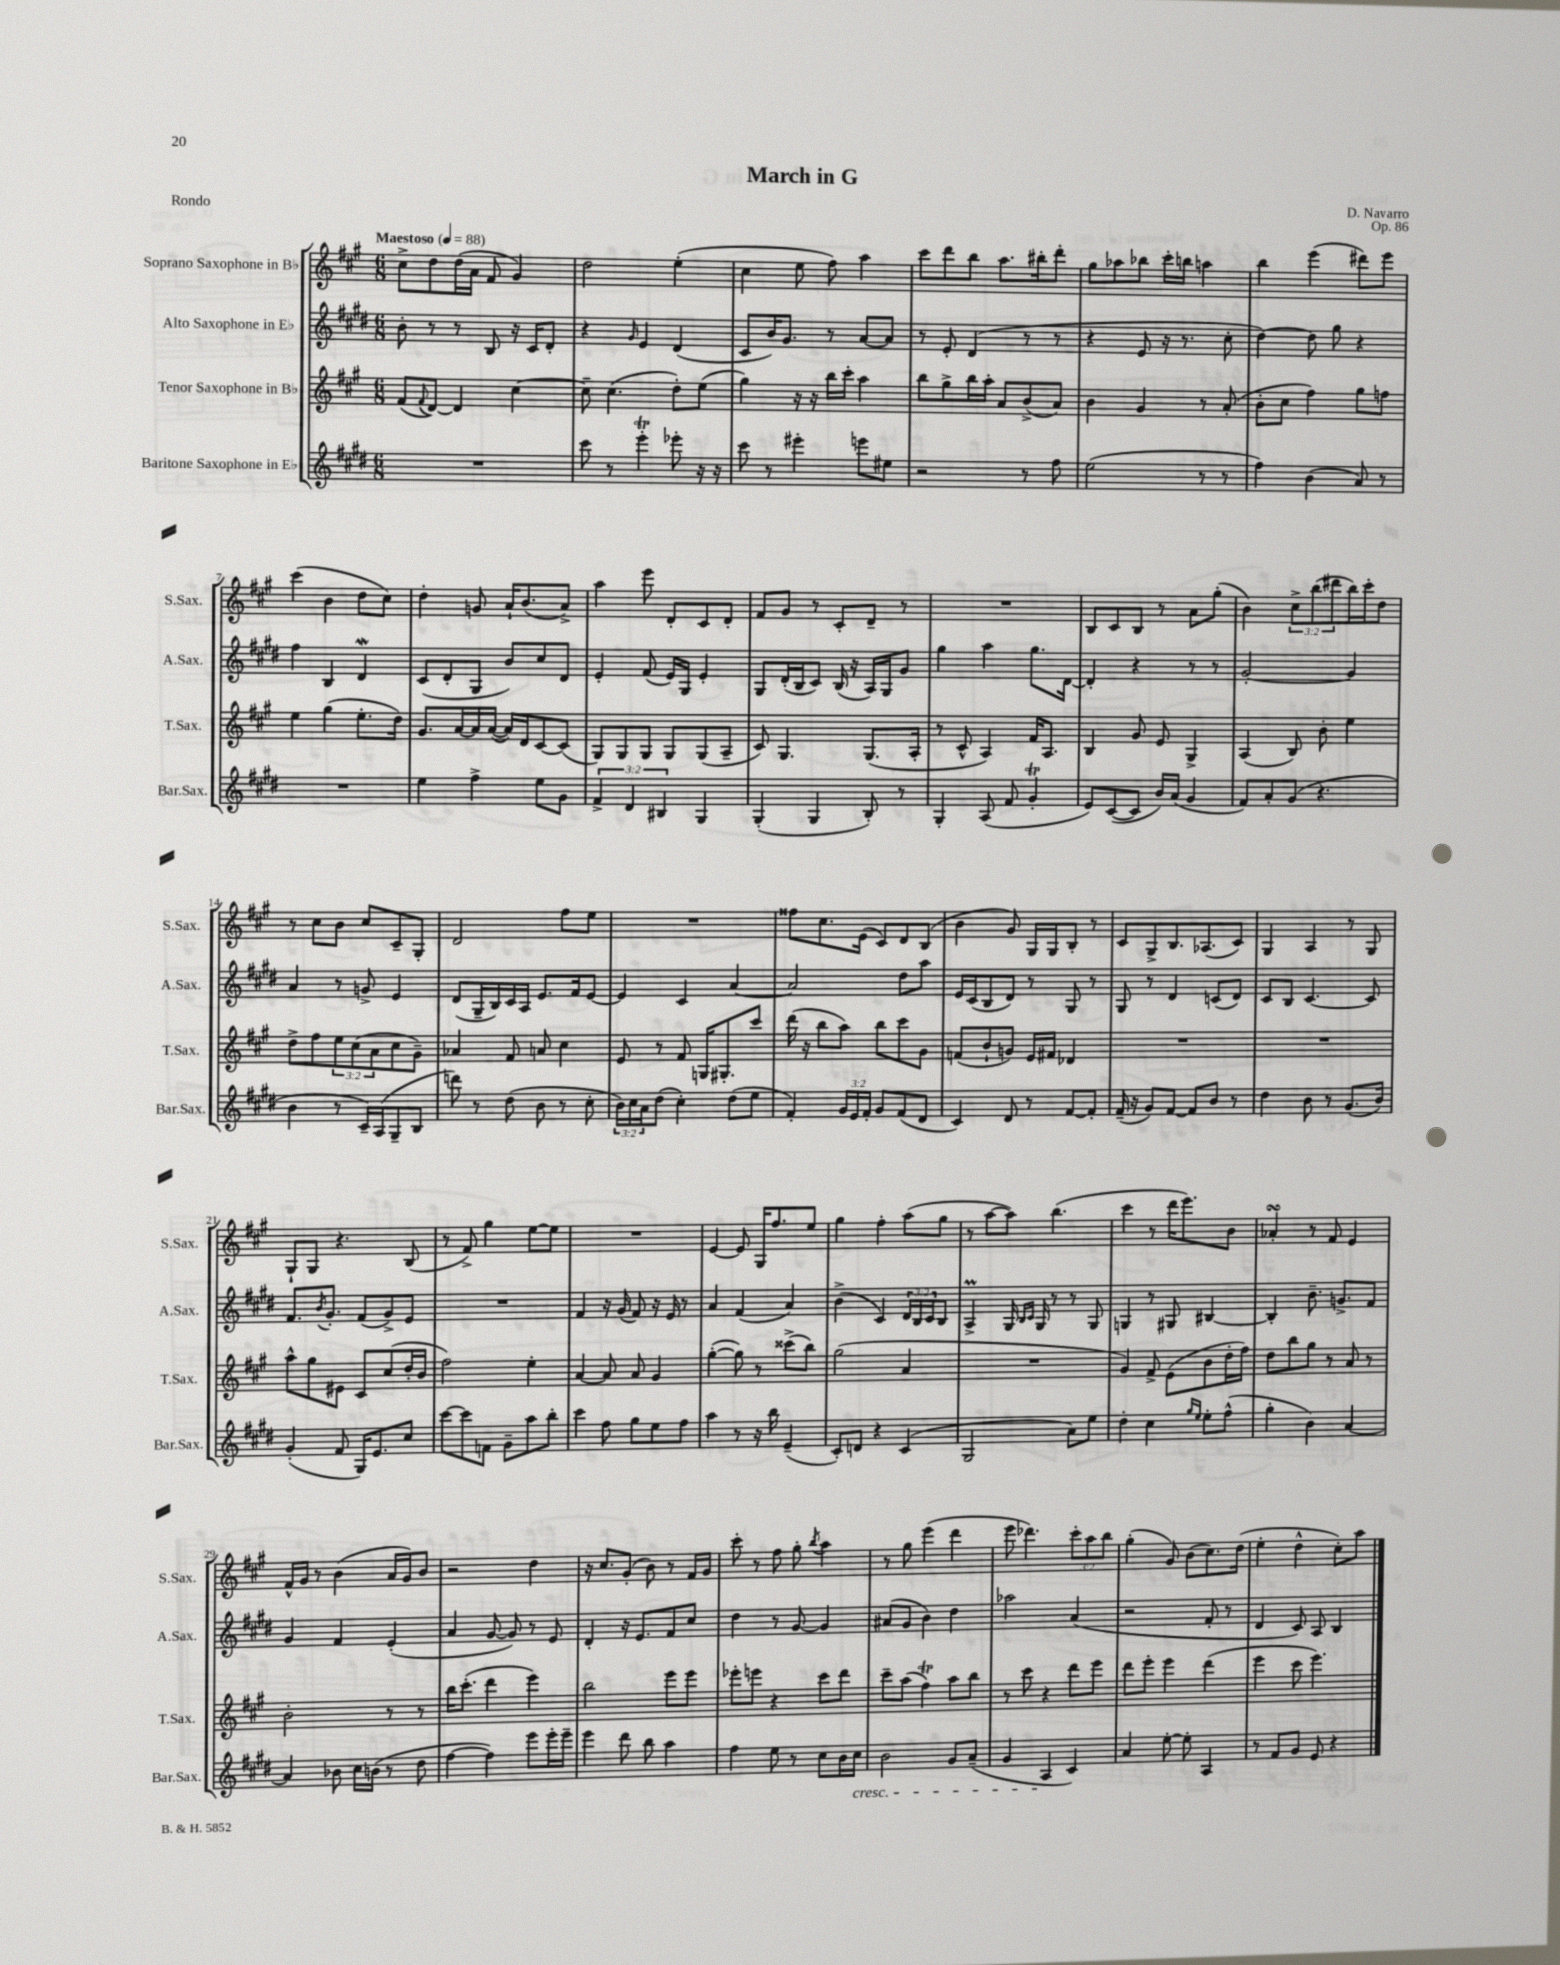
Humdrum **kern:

**kern	**kern	**kern	**kern
*part4	*part3	*part2	*part1
*staff4	*staff3	*staff2	*staff1
*I"Baritone Saxophone in E♭	*I"Tenor Saxophone in B♭	*I"Alto Saxophone in E♭	*I"Soprano Saxophone in B♭
*I'Bar.Sax.	*I'T.Sax.	*I'A.Sax.	*I'S.Sax.
*clefG2	*clefG2	*clefG2	*clefG2
*k[f#c#g#d#]	*k[f#c#g#]	*k[f#c#g#d#]	*k[f#c#g#]
*M6/8	*M6/8	*M6/8	*M6/8
*MM88	*MM88	*MM88	*MM88
=1	=1	=1	=1
!	!	!	!LO:TX:a:B:t=Maestoso
2.r	(8f#/L	8b'\	8cc#^\L
.	8qqf#/	.	.
.	[8d/J)	8r	8dd\
.	4d/]	8r	(16dd\L
.	.	.	16a\JJ
.	.	8B/	8f#/
.	[4cc#\	16r	4g#/)
.	.	16c#/KL	.
.	.	8d#'/J	.
=2	=2	=2	=2
8ccc#\	8cc#~\]	4r	2dd\
8r	(4.cc#\	.	.
.	.	16qqg#/	.
4eeeT'\	.	4e/	.
8eee-X'\	8dd'\L)	(4d#/	(4ee'\
16r	(8ee\J	.	.
16r	.	.	.
=3	=3	=3	=3
8ccc#\	4gg#\)	8c#/L	4cc#\
8r	.	16b/K)	.
.	.	8.g#/J	.
4eee#X'\	16r	.	8ee\
.	16r	.	.
.	16bb\LL	8r	8ff#\)
.	16ccc#'\JJ	.	.
8eeen\L	4aa\	[8a/L	4aa\
8ee#X\J	.	8a/J]	.
=4	=4	=4	=4
2r	8bb\L	8r	8ccc#\L
.	8gg#^\	8e'/	8ddd\
.	16bb\L	(4d#/	8bb\J
.	16aa'\JJ	.	.
.	8a/L	.	8.aa\L
8r	(8b^/	8r	.
.	.	.	16bb#X'\k
8ff#\	8a/J)	8r	8ddd'\J
=5	=5	=5	=5
(2ee\	4b\	4r	8gg#\L
.	.	.	8aa-X\
.	4g#/	8e/	8bb-X\J
.	.	16r	16ccc#'\LL
.	.	8.r	16bbn\JJ
8r	8r	.	4aan\
8r	(8a'/	8cc#'\	.
=6	=6	=6	=6
4ff#\)	8b'\L	[4dd#\)	4bb\
.	8cc#\J	.	.
(4b\	4ff#\)	8dd#\]	(4eee\
.	.	8gg#\	.
8a/)	8gg#\L	4r	8ddd#X\L)
8r	8ffn\J	.	8eee\J
!!LO:LB:g=z
=7	=7	=7	=7
2.r	4ee\	4ff#\	(4ccc#\
.	(4gg#\	4B/	4b\
.	8.ee'\L	4d#W/	8dd\L
.	.	.	8cc#\J)
.	16dd\Jk)	.	.
=8	=8	=8	=8
4ee\	8.g#/L	(8c#/L	4dd'\
.	.	8d#'/	.
.	[16a/L	.	.
4ff#^\	16a/]	8G#/J	8gn/
.	([16a/JJ	.	.
.	16a/LL])	8b/L)	16a`/KL
.	16d/J	.	(8.b/
8ee\L	[8c#/	8cc#/	.
8g#\J	(8c#/J]	8d#/J	8a^/J)
=9	=9	=9	=9
6f#^/	8G#/L)	4e'/	4aa\
.	8G#/	.	.
6d#/	.	.	.
.	8G#/J	(8f#/	8eee\
6B#X/	.	.	.
.	8G#/L	16e/LL)	8d'/L
.	.	16G#/JJ	.
4G#/	(8G#/	4e'/	8c#/
.	8A~/J	.	8d'/J
=10	=10	=10	=10
(4G#'/	8c#/)	8G#/L	8f#/L
.	4.G#/	(16d#'/L	8g#/J
.	.	16B/J	.
4G#/	.	8c#/J)	8r
.	.	(16B/	8c#'/L
.	.	16r	.
8B'/)	(8.G#/L	16A/LL)	8d~/J
.	.	16G#/J	.
8r	.	8g#/J	8r
.	16A'/Jk	.	.
=11	=11	=11	=11
4G#'/	8r	4gg#\	2.r
.	8c#^^/	.	.
(8A/	4A/)	4aa\	.
8f#/	.	.	.
4g#t'/	16f#/KL	8.gg#\L	.
.	8.A/J	.	.
.	.	[16d#\Jk	.
=12	=12	=12	=12
8e/L)	4B/	4d#'/]	8B/L
([8c#/	.	.	8c#/
8c#/J]	8g#/	4r	8B/J
16b/LL)	8e/	.	8r
(16a/JJ	.	.	.
4g#/	4G#^/	8r	8a\L
.	.	8r	(8gg#'\J
=13	=13	=13	=13
8f#/L)	(4A/	[2g#'/	4b\)
8a'/	.	.	.
(8g#/J	8B/)	.	12cc#^\L
.	.	.	(12bb\
4.r	8b'\	.	.
.	.	.	12ddd#X\
.	4ee\	4g#/]	16bb\L)
.	.	.	16ccc#'\J
.	.	.	8dd\J
!!LO:LB:g=z
=14	=14	=14	=14
4b\	8dd^\L	4a/	8r
.	8ff#\	.	8cc#\L
8r	12ee\	8r	8b\J
.	(12cc#\	.	.
16c#~/LL)	.	8gn^/	8cc#/L
.	12a\	.	.
(16A/J	.	.	.
8G#~/	8cc#\	4e/	8c#~/
8B/J	8g#~\J)	.	8G#'/J
=15	=15	=15	=15
8dddn\)	4a-X/	(8d#/L	2d/
8r	.	16G#~/L	.
.	.	16B/)	.
(8dd#\	8f#/	16c#/	.
.	.	16A/JJ	.
8b\	8an/	8.e/L	.
8r	4cc#\	.	8ff#\L
.	.	16f#/k	.
8cc#'\	.	[8e/J	8ee\J
=16	=16	=16	=16
24b\LL)	8e/	4e/]	2.r
24cc#\	.	.	.
24a\J	.	.	.
(8dd#\J	8r	.	.
4cc#'\)	8f#/	4c#/	.
.	16Gn/KL	.	.
.	8.G#X'/	.	.
(8dd#\L	.	[4a/	.
8ee\J	8ccc#/J	.	.
=17	=17	=17	=17
4f#'/)	(16ddd\	2a/]	8ff##X\L
.	16r	.	.
.	8bb\L	.	8.cc#\
24g#/LL	8aa\J)	.	.
24e/	.	.	.
.	.	.	(16e\Jk
24f#'/JJ	.	.	.
8g#/L	8bb\L	.	8c#/L)
(8f#/	8ccc#\	8dd#\L	8d/
8d#/J	8g#\J	8aa\J	(8B/J
=18	=18	=18	=18
4c#/)	(8fn/L	16e/LL	4b\
.	.	(16c#/J	.
.	8b`/	8B/	.
8d#/	8gn/J)	8d#/J)	8g#/)
8r	16e/LL	8r	16G#/LL
.	16f#X/JJ	.	16G#/J
[8f#/L	4d-X/	8G#/	8B'/J
8f#'/J]	.	8r	8r
=19	=19	=19	=19
(16f#~/	2.r	8G#/	8c#/L
16r	.	.	.
8g#/L)	.	8r	8G#^/
[8f#/J	.	4d#/	8.B/
8f#/L]	.	.	.
.	.	.	(8.A-X/
8b/J	.	(8cn/L	.
8r	.	8d#/J)	8c#/J)
=20	=20	=20	=20
4dd#\	2.r	8c#/L	4G#/
.	.	8B/J	.
8b\	.	[4.c#/	4A/
8r	.	.	.
(8.g#/L	.	.	8r
.	.	8c#/]	8G#/
16b/Jk)	.	.	.
!!LO:LB:g=z
=21	=21	=21	=21
(4g#'/	8aa^^\L	8.f#/L	8G#`/L
.	8gg#\	.	8G#/J
.	.	8qb/	.
.	.	8.g#'/J	.
8f#/	8e#X\J	.	4.r
16G#/KL)	8c#/L	(8f#/L	.
8.e/	.	.	.
.	(8cc#/	8g#^/)	.
8cc#/J	16dd'/L	8e/J	(8B/
.	16b/JJ	.	.
=22	=22	=22	=22
[8ccc#\L	2ff#\)	2.r	8r
8ccc#\]	.	.	8f#^/)
8fn\J	.	.	4gg#\
8g#~\L	.	.	.
8aa\	4ee'\	.	[8ee\L
8bb'\J	.	.	8ee\J]
=23	=23	=23	=23
4ccc#\	[4a/	4f#/	2.r
8ff#\	8a/]	16r	.
.	.	(16g#/	.
8gg#\L	8a/	8f#/)	.
8ee\	4g#/	16r	.
.	.	16e/	.
8ff#\J	.	8r	.
=24	=24	=24	=24
4aa\	([4gg#'\	4a/	[4e/
8r	8gg#\])	(4f#/	8e/]
16r	8r	.	16G#/KL
16bb\	.	.	8.ff#/
(4e~/	(8ccc##X^\L	4a/)	.
.	8bb\J)	.	8ee/J
=25	=25	=25	=25
8c#'/L)	(2gg#\	(4b^\	4gg#\
8dn/J	.	.	.
4r	.	4c#/)	4ff#'\
(4c#/	4a/	24d#/LL	(8aa\L
.	.	24B/	.
.	.	24c#/J	.
.	.	8B/J	8gg#\J
=26	=26	=26	=26
2G#/	2.r	4AM^/	8r
.	.	.	[8aa\L
.	.	16G#/	8aa\J])
.	.	16qqB/LL	.
.	.	16qqc#/JJ	.
.	.	16G#/	.
.	.	8r	(4.bb\
8a\L)	.	8r	.
8ee\J	.	8G#/	.
=27	=27	=27	=27
4dd#'\	4g#/)	4Gn/	4ccc#\
4cc#\	8f#^/	8r	8r
.	(8e\L	8G#X/	16ddd\KL
.	.	.	8.eee\)
16qqgg#/LL	.	.	.
16qqee/JJ	.	.	.
8ee'\L	8b\	[4B#X/	.
(8ff#^^\J	16dd'\L	.	8b\J
.	16ff#\JJ)	.	.
=28	=28	=28	=28
4gg#'\	8dd\L	4B#'/]	4a-XsSSs'/
.	8bb\	.	.
4b\)	8gg#\J	8.b~\	8r
.	8r	.	8f#/
.	.	8.gn^/L	.
[4a/	8a/	.	4e/
.	8r	8f#/J	.
!!LO:LB:g=z
=29	=29	=29	=29
4a/]	2b'\	4g#/	16f#^^/LL
.	.	.	16g#/JJ
.	.	.	8r
8b-X\	.	4f#/	(4b\
16cc#\LL	.	.	.
(16bn\JJ	.	.	.
8r	8r	(4e'/	16a/LL
.	.	.	16g#/J)
8dd#\	8r	.	8b/J
=30	=30	=30	=30
[4ff#\	16bb\KL	4a/	2r
.	(8.ccc#'\J	.	.
4ff#\])	4ddd\	[8g#/	.
.	.	8g#/])	.
8eee\L	4eee\)	8r	4dd\
16eee'\L	.	8e/	.
16eee~\JJ	.	.	.
=31	=31	=31	=31
4eee\	2bb\	4d#'/	16r
.	.	.	8.cc#/L
8ddd#\	.	16r	(8g#'/J
.	.	8.e/L	.
8bb\	.	.	8b\)
4aa\	8eee\L	8f#/	8r
.	8eee\J	8cc#/J	16f#/LL
.	.	.	16g#/JJ
=32	=32	=32	=32
4ff#\	8eee-X'\L	4dd#\	8ccc#'\
.	8eeen\J	.	8r
8ee\	4r	8r	8ff#\
8r	.	[8g#/	8gg#'\
.	.	.	8qbb/
8cc#\L	8ccc#\L	4g#/]	4aa\
16b\L	8ddd\J	.	.
!LO:TX:b:i:t=cresc.	!	!	!
16cc#\JJ	.	.	.
=33	=33	=33	=33
2b\	8ccc#~\L	(8a#X/L	8r
.	(8aa\J	8g#/J	8gg#\
.	4ff#T\)	4b\)	(4eee\
8g#/L	8aa\L	4dd#\	4ddd\
(8a~/J	8bb\J	.	.
=34	=34	=34	=34
4g#/	8r	2aa-X\	8eee\
.	8ccc#\	.	4.ddd-X\)
4A/	4r	.	.
4c#/)	8ddd\L	(4a/	12ccc#'\L
.	.	.	12aa\
.	8eee\J	.	.
.	.	.	12bb\J
=35	=35	=35	=35
4a/	8ddd\L	2r	(4gg#'\
.	8eee'\J	.	.
[8ee'\	4eee\	.	8g#/)
8ee'\]	.	.	(8b\L
4A/	(4ddd\	8f#'/	8.cc#\)
.	.	8r	.
.	.	.	(16dd\Jk
=36	=36	=36	=36
8r	4eee\	4d#/	4ee'\
8f#/L	.	.	.
8g#/J	8ccc#\	8c#/)	4dd^^\
8e/	4.eee\)	8A/	.
4r	.	4B/	8cc#'\L)
.	.	.	8aa\J
==	==	==	==
*-	*-	*-	*-
